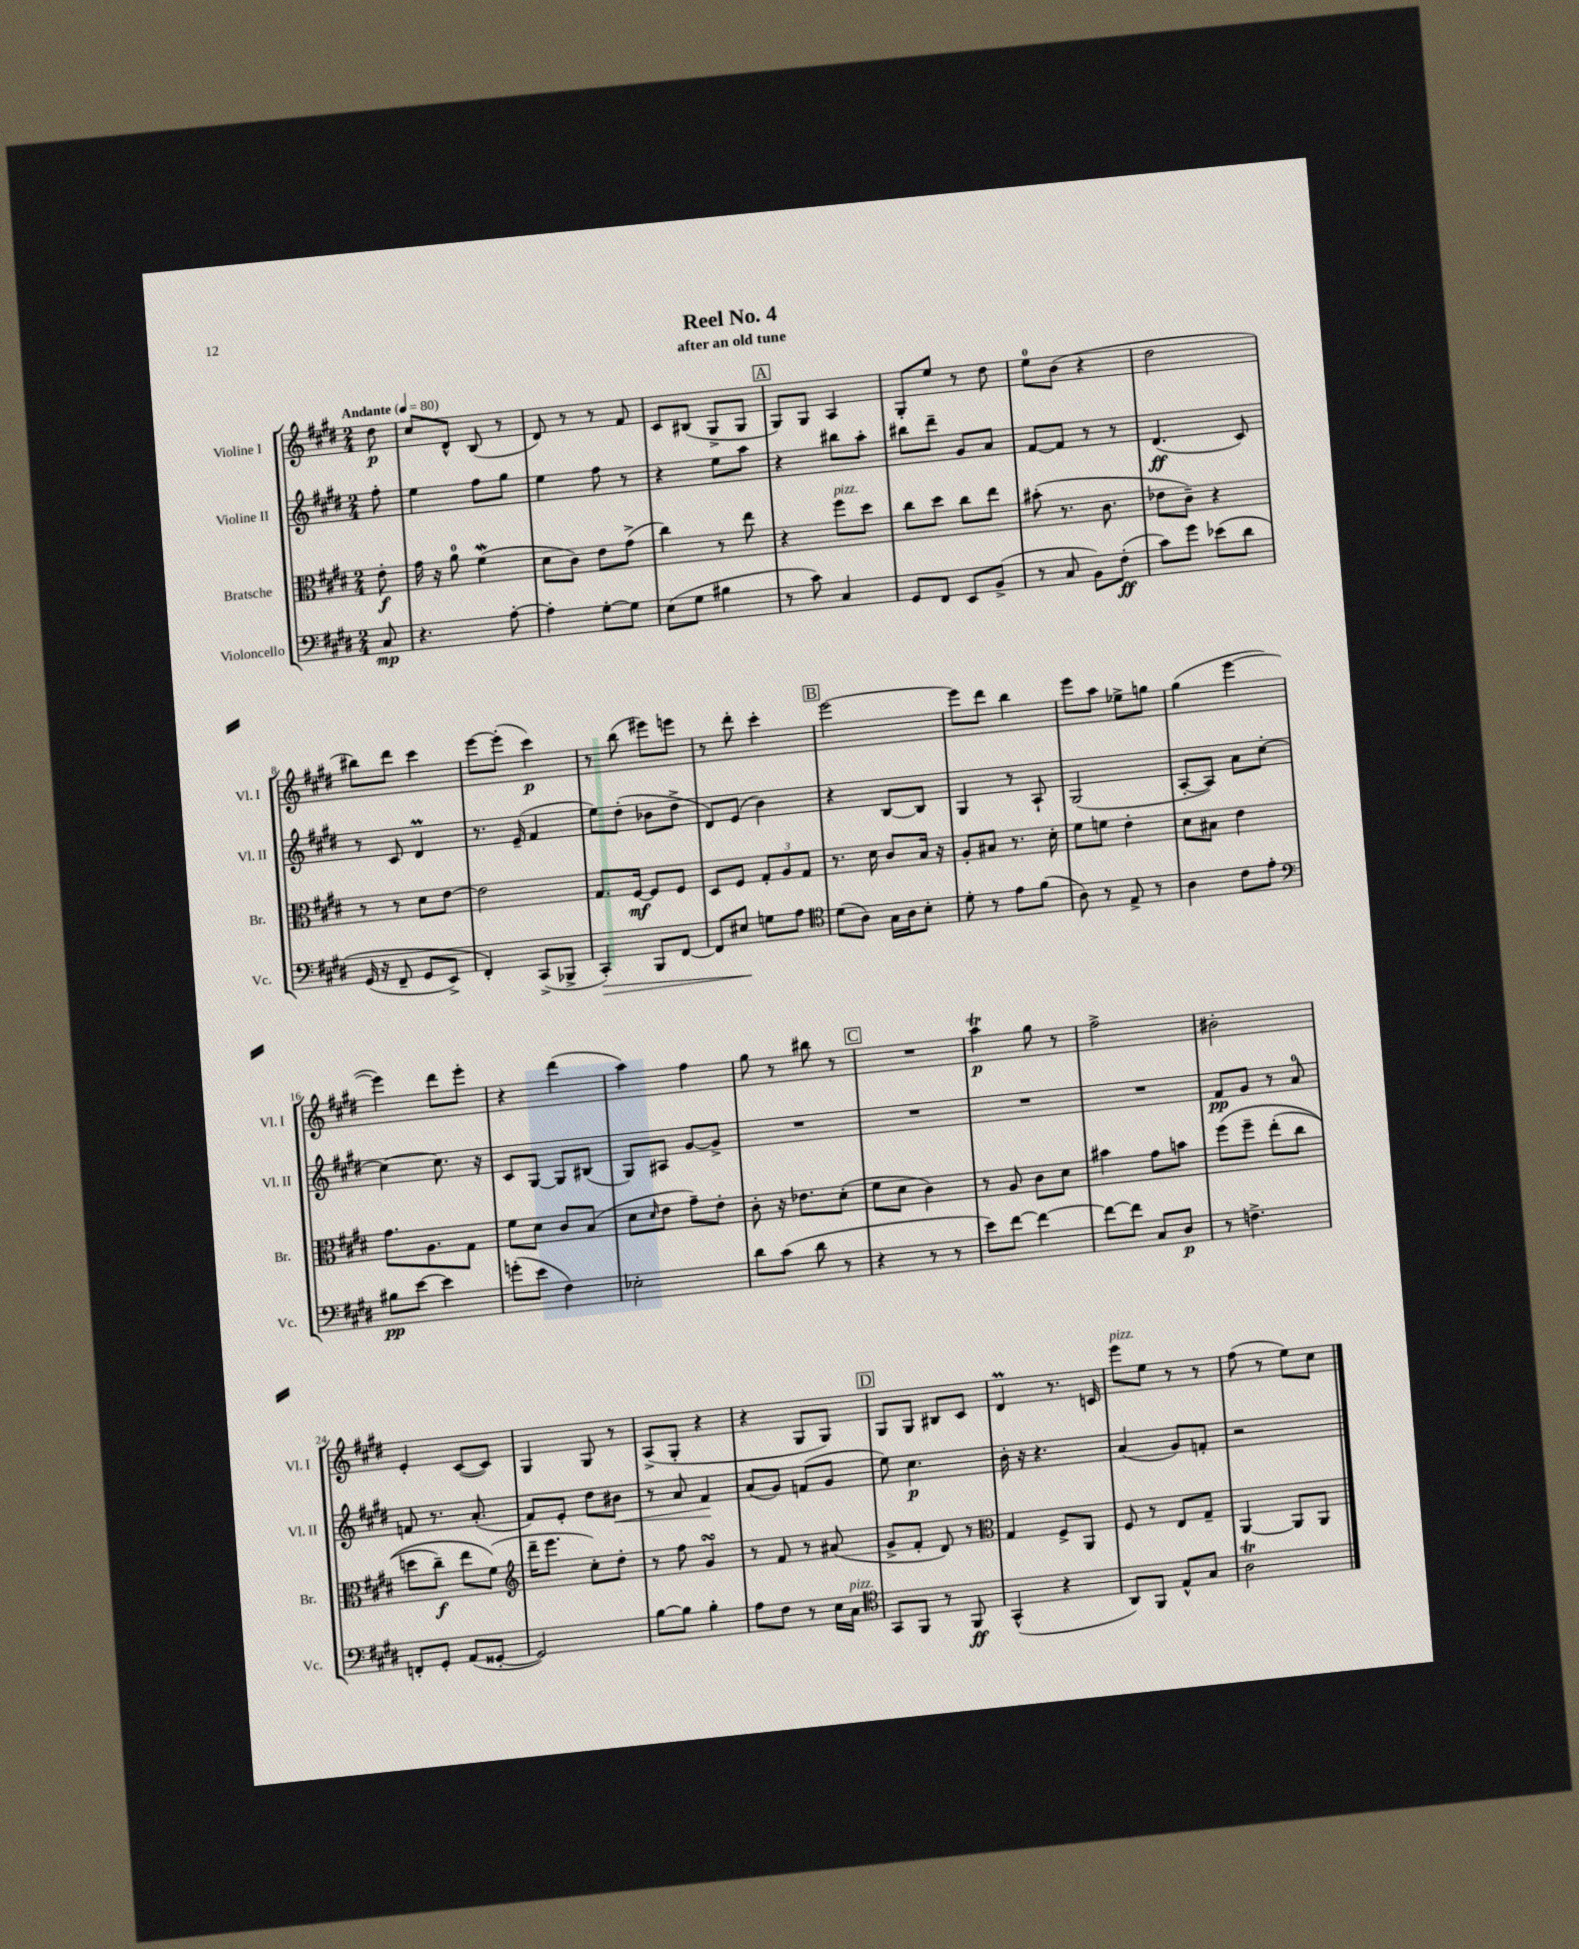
\header { title = "Reel No. 4" subtitle = "after an old tune" }
<<
\new StaffGroup <<
\new Staff = "s0" \with { instrumentName = "Violine I" shortInstrumentName = "Vl. I" } {
    \clef treble \key e \major \numericTimeSignature \time 2/4 \partial 8 \tempo "Andante" 4 = 80
    dis''8\p |
    cis''8 dis'8-^ b8( r8 |
    dis'8) r8 r8 fis'8 |
    cis'8 bis8( gis8-> gis8 |
    \mark \markup { \box "A" } gis8) gis8 a4 |
    gis8-. e''8 r8 dis''8 |
    e''8-0 b'8( r4 |
    dis''2 |
    bis''8) dis'''8 cis'''4 |
    e'''8~ e'''8-.( cis'''4\p) |
    r8 b''8( eis'''8) e'''8 |
    r8 dis'''8-. cis'''4-. |
    \mark \markup { \box "B" } e'''2~ |
    e'''8 dis'''8 b''4 |
    e'''8 a''8 ees''8-> g''8 |
    gis''4( e'''4~ |
    e'''4) dis'''8 e'''8-. |
    r4 dis'''4( |
    a''4) fis''4 |
    gis''8 r8 bis''8 r8 |
    \mark \markup { \box "C" } R2 |
    a''4\trill\p gis''8 r8 |
    fis''2-> |
    bis'2-. |
    e'4-. cis'8~( cis'8) |
    gis4 gis8 r8 |
    a8->( gis8-. r4 |
    r4 gis8 gis8) |
    \mark \markup { \box "D" } gis8 gis8 bis8 cis'8 |
    dis'4\prall r8. c'16 |
    e'''8^\markup { \italic "pizz." } e''8 r8 r8 |
    fis''8( r8 e''8) cis''8 \bar "|." |
}
\new Staff = "s1" \with { instrumentName = "Violine II" shortInstrumentName = "Vl. II" } {
    \clef treble \key e \major \numericTimeSignature \time 2/4 \partial 8
    fis''8-. |
    e''4 fis''8 gis''8 |
    e''4 fis''8 r8 |
    r4 e''8 a''8 |
    \mark \markup { \box "A" } r4 bis''8 a''8-. |
    bis''8 dis'''8-- gis'8 a'8 |
    fis'8~ fis'8 r8 r8 |
    dis'4.\ff( cis'8) |
    r8 cis'8 dis'4\prall |
    r8. e'16--( fis'4 |
    e''8) dis''8-.( bes'8 dis''8-> |
    dis'8) e'8( b'4) |
    \mark \markup { \box "B" } r4 b8~ b8 |
    gis4 r8 a8-! |
    gis2( |
    a8~-. a8) a'8 cis''8~-. |
    cis''4~ cis''8. r16 |
    cis'8 gis8~ gis8 bis8( |
    gis8) ais8 gis'8~ gis'8-> |
    R2 |
    \mark \markup { \box "C" } R2 |
    R2 |
    R2 |
    fis'8\pp gis'8 r8 a'8-0 |
    f'8 r8. a'8.-.( |
    fis'8) e'8-. dis''8 bis'8\< |
    r8 a'8 fis'4\! |
    a'8( gis'8) f'8( gis'8 |
    \mark \markup { \box "D" } e''8) cis''4.\p |
    b'16-. r16 r4. |
    a'4( gis'8) f'8-. |
    r2 \bar "|." |
}
\new Staff = "s2" \with { instrumentName = "Bratsche" shortInstrumentName = "Br." } {
    \clef alto \key e \major \numericTimeSignature \time 2/4 \partial 8
    e'8-.\f |
    gis'16 r16 a'8-0 fis'4\mordent( |
    dis'8 cis'8) e'8 gis'8->( |
    cis''4) r8 e''8 |
    \mark \markup { \box "A" } r4 fis''8^\markup { \italic "pizz." } dis''8 |
    cis''8 dis''8 cis''8 e''8 |
    bis'8-.( r8. cis'8. |
    ees'8 cis'8--) r4 |
    r8 r8 dis'8 e'8~ |
    e'2 |
    gis8. fis16~\mf fis8 fis8 |
    dis8 fis8 \tuplet 3/2 { gis8-. a8 gis8 } |
    \mark \markup { \box "B" } r8. dis'16 cis'8 b16 r16 |
    a8-. bis8 r8. dis'16-. |
    fis'8 f'8 e'4-. |
    dis'8 bis8 e'4 |
    gis'8. a8. gis8 |
    fis'8 dis'8 cis'8 b8( |
    dis'8 \grace { dis'16 } e'8 gis'8--) e'8-. |
    cis'8-. r16 ees'8. dis'8-.( |
    \mark \markup { \box "C" } fis'8 dis'8 cis'4) |
    r8 a8 cis'8 dis'8 |
    bis'4 gis'8 b'8 |
    fis''8\( fis''8-- e''8-.( cis''8 |
    d''8 cis''8--\f) e''8 fis'8(\) |
    \clef treble dis'''16-- e'''8. cis''8-.) dis''8-. |
    r8 fis''8 gis'4\turn |
    r8 fis'8 r8 ais'8( |
    \mark \markup { \box "D" } gis'8-> fis'8-. dis'8) r8 |
    \clef alto gis4 fis8-> a,8 |
    fis8 r8 e8 gis8-- |
    a,4~ a,8 a,8 \bar "|." |
}
\new Staff = "s3" \with { instrumentName = "Violoncello" shortInstrumentName = "Vc." } {
    \clef bass \key e \major \numericTimeSignature \time 2/4 \partial 8
    cis8\mp |
    r4. a8~-. |
    a4-. gis8~-. gis8 |
    e8( gis8 bis4 |
    \mark \markup { \box "A" } r8 cis'8) cis4 |
    gis,8 fis,8 e,8 b,8->( |
    r8 cis8 b,8) fis8-.\ff( |
    cis'8) gis'8 ees'8\( dis'8 |
    gis,16( r16 fis,8-- gis,8 e,8->) |
    fis,4-.\) cis,8->( bes,,8-> |
    cis,4-.\>) b,,8 fis,8~ |
    fis,8 eis8\! g8 a8 |
    \mark \markup { \box "B" } \clef tenor dis'8( a8) gis16 a16 b8-. |
    dis'8-. r8 e'8 fis'8( |
    a8) r8 e8-> r8 |
    a4 cis'8 e'8-. |
    \clef bass bis8\pp e'8~ e'4 |
    g'8-.( e'8 fis4) |
    ees2-. |
    dis'8 cis'8( dis'8 r8 |
    \mark \markup { \box "C" } r4 r8 r8 |
    e'8) fis'8~ fis'4~ |
    fis'8~ fis'8 cis8 dis8\p |
    r8 f4.-> |
    f,8-. gis,8-. a,8( gisis,8~-. |
    gisis,2) |
    b8~ b8 b4-. |
    a8 fis8 r8 e16 cis16^\markup { \italic "pizz." } |
    \mark \markup { \box "D" } \clef tenor gis,8 fis,8 r8 fis,8\ff |
    gis,4-^( r4 |
    a,8) fis,8 e8-^ gis8 |
    a2\trill \bar "|." |
}
>>
>>
